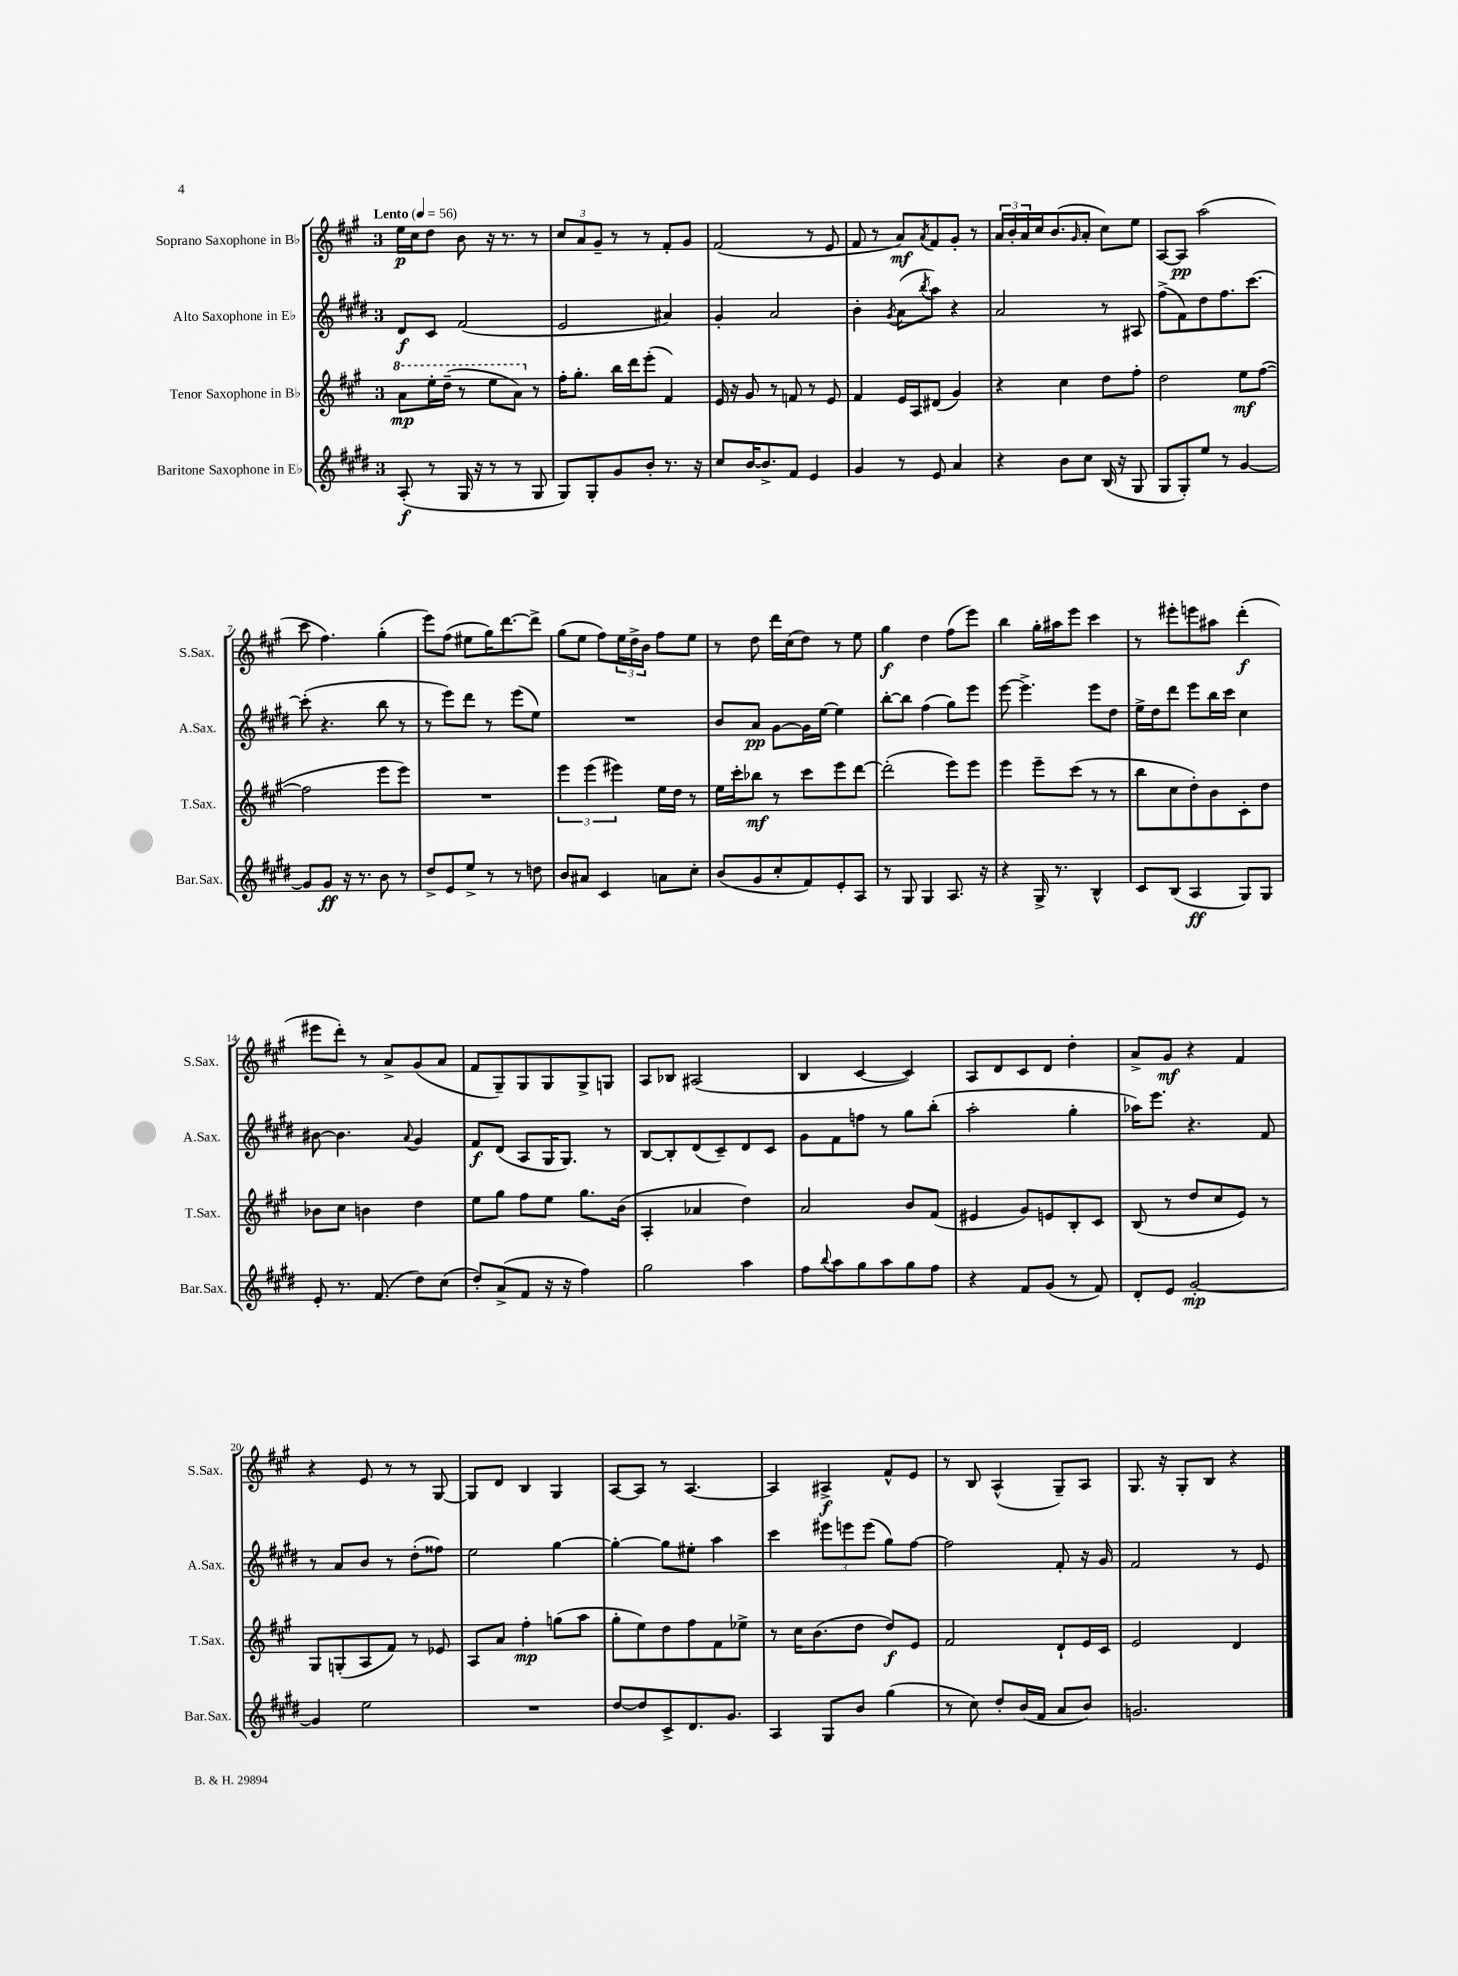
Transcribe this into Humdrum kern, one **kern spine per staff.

**kern	**kern	**kern	**kern
*staff4	*staff3	*staff2	*staff1
*clefG2	*clefG2	*clefG2	*clefG2
*k[f#c#g#d#]	*k[f#c#g#]	*k[f#c#g#d#]	*k[f#c#g#]
*M3/4	*M3/4	*M3/4	*M3/4
*MM56	*MM56	*MM56	*MM56
(8A'/	8aa\L	8d#/L	16ee\LL
.	.	.	16cc#\J
8r	16eee'\L	8c#/J	8dd\J
.	(16ddd~\JJ	.	.
16G#/	8r	(2f#/	8b\
16r	.	.	.
8r	8eee\L	.	16r
.	.	.	8.r
8r	8aa\J)	.	.
8G#/	8r	.	8r
=	=	=	=
8G#/L)	16ff#'\LK	2e/	12cc#/L
.	8.gg#'\J	.	.
.	.	.	12a/
8G#'/	.	.	.
.	.	.	12g#~/J
8g#/	16bb\LL	.	8r
.	16ddd\J	.	.
8b'/J	(8eee'\J	.	8r
8.r	4f#/)	4a#/)	8f#'/L
.	.	.	8g#/J
16r	.	.	.
=	=	=	=
8cc#/L	16e/	4g#'/	(2f#/
.	16r	.	.
[16b/K	8g#/	.	.
8.b^/]	.	.	.
.	8r	2a/	.
8f#/J	8f/	.	.
4e/	8r	.	8r
.	8e/	.	8e/
=	=	=	=
4g#/	4f#/	4b'\	8f#/
.	.	.	8r
.	.	8qg#/	.
8r	16e/LL	(8a\L	8a/L)
.	16A/J	.	.
.	.	8qbb/	8qa/
8e/	(8d#/J	8aa\J)	8f#/
4a/	4g#/)	4r	8g#'/J
.	.	.	8r
=	=	=	=
4r	4r	2a/	24a/LL
.	.	.	24b'/
.	.	.	24a/
.	.	.	16cc#/J
.	.	.	(8.b/
8b\L	4cc#\	.	.
.	.	.	16qqg#/
8cc#\J	.	.	8a'/J
(16B/	8dd\L	8r	8cc#\L)
16r	.	.	.
8G#/	8ff#'\J	8A#/	8ee\J
=	=	=	=
8G#/L	2dd\	(8ff#^\L	[8A/L
8G#'/)	.	8f#\)	8A/]J
8ee/J	.	8dd#\	(2aa\
8r	.	8.ff#\	.
[4g#/	8ee\L	.	.
.	.	[8.ccc#\J	.
.	([8ff#\J	.	.
=	=	=	=
8g#/]L	2ff#\]	(8ccc#'\]	8ccc#\
8g#/J	.	4.r	4.ff#\)
16r	.	.	.
8.r	.	.	.
8b\	8eee\L	8bb\	(4gg#'\
8r	8eee\J)	8r	.
=	=	=	=
8dd#^/L	2.r	8r	8eee\L)
8e/	.	8eee\L)	(8ff#\J
8ee^/J	.	8ddd#\J	8ee#\L
8r	.	8r	16gg#\K)
.	.	.	[8.ddd\
8r	.	(8eee\L	.
8dd\	.	8ee\J)	8ddd^\]J
=	=	=	=
8b/L	6eee\	2.r	(8gg#\L
8a#/J	.	.	8ee\J
.	(6eee\	.	.
4c#/	.	.	8ff#\L)
.	6eee#\)	.	.
.	.	.	24ee\L
.	.	.	24dd^\
.	.	.	24b\JJ
8a\L	16ee\LL	.	8ff#\L
.	16dd\JJ	.	.
8cc#'\J	8r	.	8ee\J
=	=	=	=
(8b/L	16ee\LL	8b/L	8r
.	16ccc#'\J	.	.
8g#/	8bb-\J	8a/J	8dd\
8cc#'/	8r	[8g#\L	16ddd\LL
.	.	.	(16cc#\J
8f#/)	8ccc#\L	16g#\]L	8dd\J)
.	.	[16ee\JJ	.
8e'/	8eee\	4ee\]	8r
8A/J	[8ddd\J	.	8ee\
=	=	=	=
8r	(2ddd'\]	[8bb'\L	4gg#\
8G#/	.	8bb\]J	.
4G#/	.	(4ff#\	4dd\
8.A/	8eee\L)	8gg#\L)	(8ff#\L
.	8eee\J	8eee\J	8eee\J)
16r	.	.	.
=	=	=	=
4r	4eee\	[8eee\	4bb\
.	.	4.eee^\]	.
16G#^/	8eee~\L	.	16gg#'\LL
8.r	.	.	16aa#\J
.	(8ccc#\J	.	8eee\J
4B^^/	8r	8eee\L	4ccc#\
.	8r	8dd#\J	.
=	=	=	=
8c#/L	8bb\L	16ee^\LL	8r
.	.	16dd#\J	.
(8B/J	8cc#\	8ddd#\J	8eee#'\L
4A/	8dd'\)	8eee\L	8eee\
.	8b\	16bb\L	8aa#\J
.	.	16ccc#\JJ	.
8G#/L)	8c#'\	4cc#\	(4ddd'\
8G#/J	8dd\J	.	.
=	=	=	=
8e'/	8b-\L	[8b#\	8eee#\L
8.r	8cc#\J	4.b#\]	8ddd'\J)
.	4b\	.	8r
(8.f#/	.	.	.
.	.	.	8a^/L
.	.	8qqa/	.
8dd#\L)	4dd\	4g#/	(8g#/
(8cc#\J	.	.	8a/J
=	=	=	=
8dd#'/L)	8ee\L	8f#/L	8f#/L
(8a^/	8gg#\J	(8d#/J	8G#~/)
8f#/J	8ff#\L	8A/L	8G#/
16r	8ee\J	16G#/K	8G#/
16r	.	8.G#/J)	.
4ff#\)	8.gg#\L	.	8G#^/
.	.	8r	8G/J
.	(16b\Jk	.	.
=	=	=	=
2gg#\	4A'/	[8B/L	8A/L
.	.	8B'/]	8B-/J
.	4a-/	(8d#/	(2A#/
.	.	8c#~/)	.
4aa\	4dd\)	8d#/	.
.	.	8c#/J	.
=	=	=	=
8ff#\L	2a/	8g#\L	4B/
8qqbb/	.	.	.
8aa\	.	8f#\	.
8gg#\	.	8ff\J	[4c#/
8aa\	.	8r	.
8gg#\	8b/L	8gg#\L	4c#/])
8ff#\J	(8f#/J	(8bb'\J	.
=	=	=	=
4r	4e#/	2aa'\	8A/L
.	.	.	8d/
8f#/L	8g#/L)	.	8c#/
(8g#/J	8e/	.	8d/J
8r	8B'/	4gg#'\	4dd'\
8f#/)	8c#/J	.	.
=	=	=	=
8d#'/L	(8B/	16aa-\LK)	8a^/L
.	.	8.eee\J	.
8e/J	8r	.	8g#/J
[2g#'/	8dd/L	4.r	4r
.	8cc#/	.	.
.	8e/J)	.	4f#/
.	8r	8f#/	.
=	=	=	=
4g#/]	8G#/L	8r	4r
.	(8G'/	8a/L	.
2ee\	8A/	8b/J	8e/
.	8f#/J)	8r	8r
.	8r	(8dd#'\L	8r
.	8e-/	8ff##\J)	[8G#/
=	=	=	=
2.r	8A/L	2ee\	8G#/]L
.	8a/J	.	8d/J
.	4ff#'\	.	4B/
.	(8gg\L	[4gg#\	4G#/
.	8aa\J	.	.
=	=	=	=
[8dd#/L	8gg#'\L	4gg#'\_	[8A/L
8dd#/]	8ee\)	.	8A/]J
8c#^/	8dd\	8gg#\]L	8r
8.d#/	8ff#\	8ee#'\J	[4.A/
.	8f#\	4aa\	.
8.g#/J	.	.	.
.	8ee-^\J	.	.
=	=	=	=
4A/	8r	4ccc#\	4A/]
.	16cc#\LK	.	.
.	(8.b\	.	.
8G#/L	.	12eee#\L	4A#^/
.	.	12eee\	.
8b/J	8dd\J	.	.
.	.	(12eee\J	.
(4gg#\	8dd/L)	8gg#\L)	8f#^^/L
.	8e/J	[8ff#\J	8e/J
=	=	=	=
8r	2f#/	2ff#\]	8r
8cc#\)	.	.	8B/
8dd#'/L	.	.	(4A^^/
(16b/L	.	.	.
16f#/JJ	.	.	.
8a/L	8d`/L	8f#'/	8G#~/L)
8b/J)	16e/L	16r	8A/J
.	16c#/JJ	16g#/	.
=	=	=	=
2.g/	2e/	2f#/	8.G#/
.	.	.	16r
.	.	.	8G#'/L
.	.	.	8B/J
.	4d/	8r	4r
.	.	8e/	.
==	==	==	==
*-	*-	*-	*-
